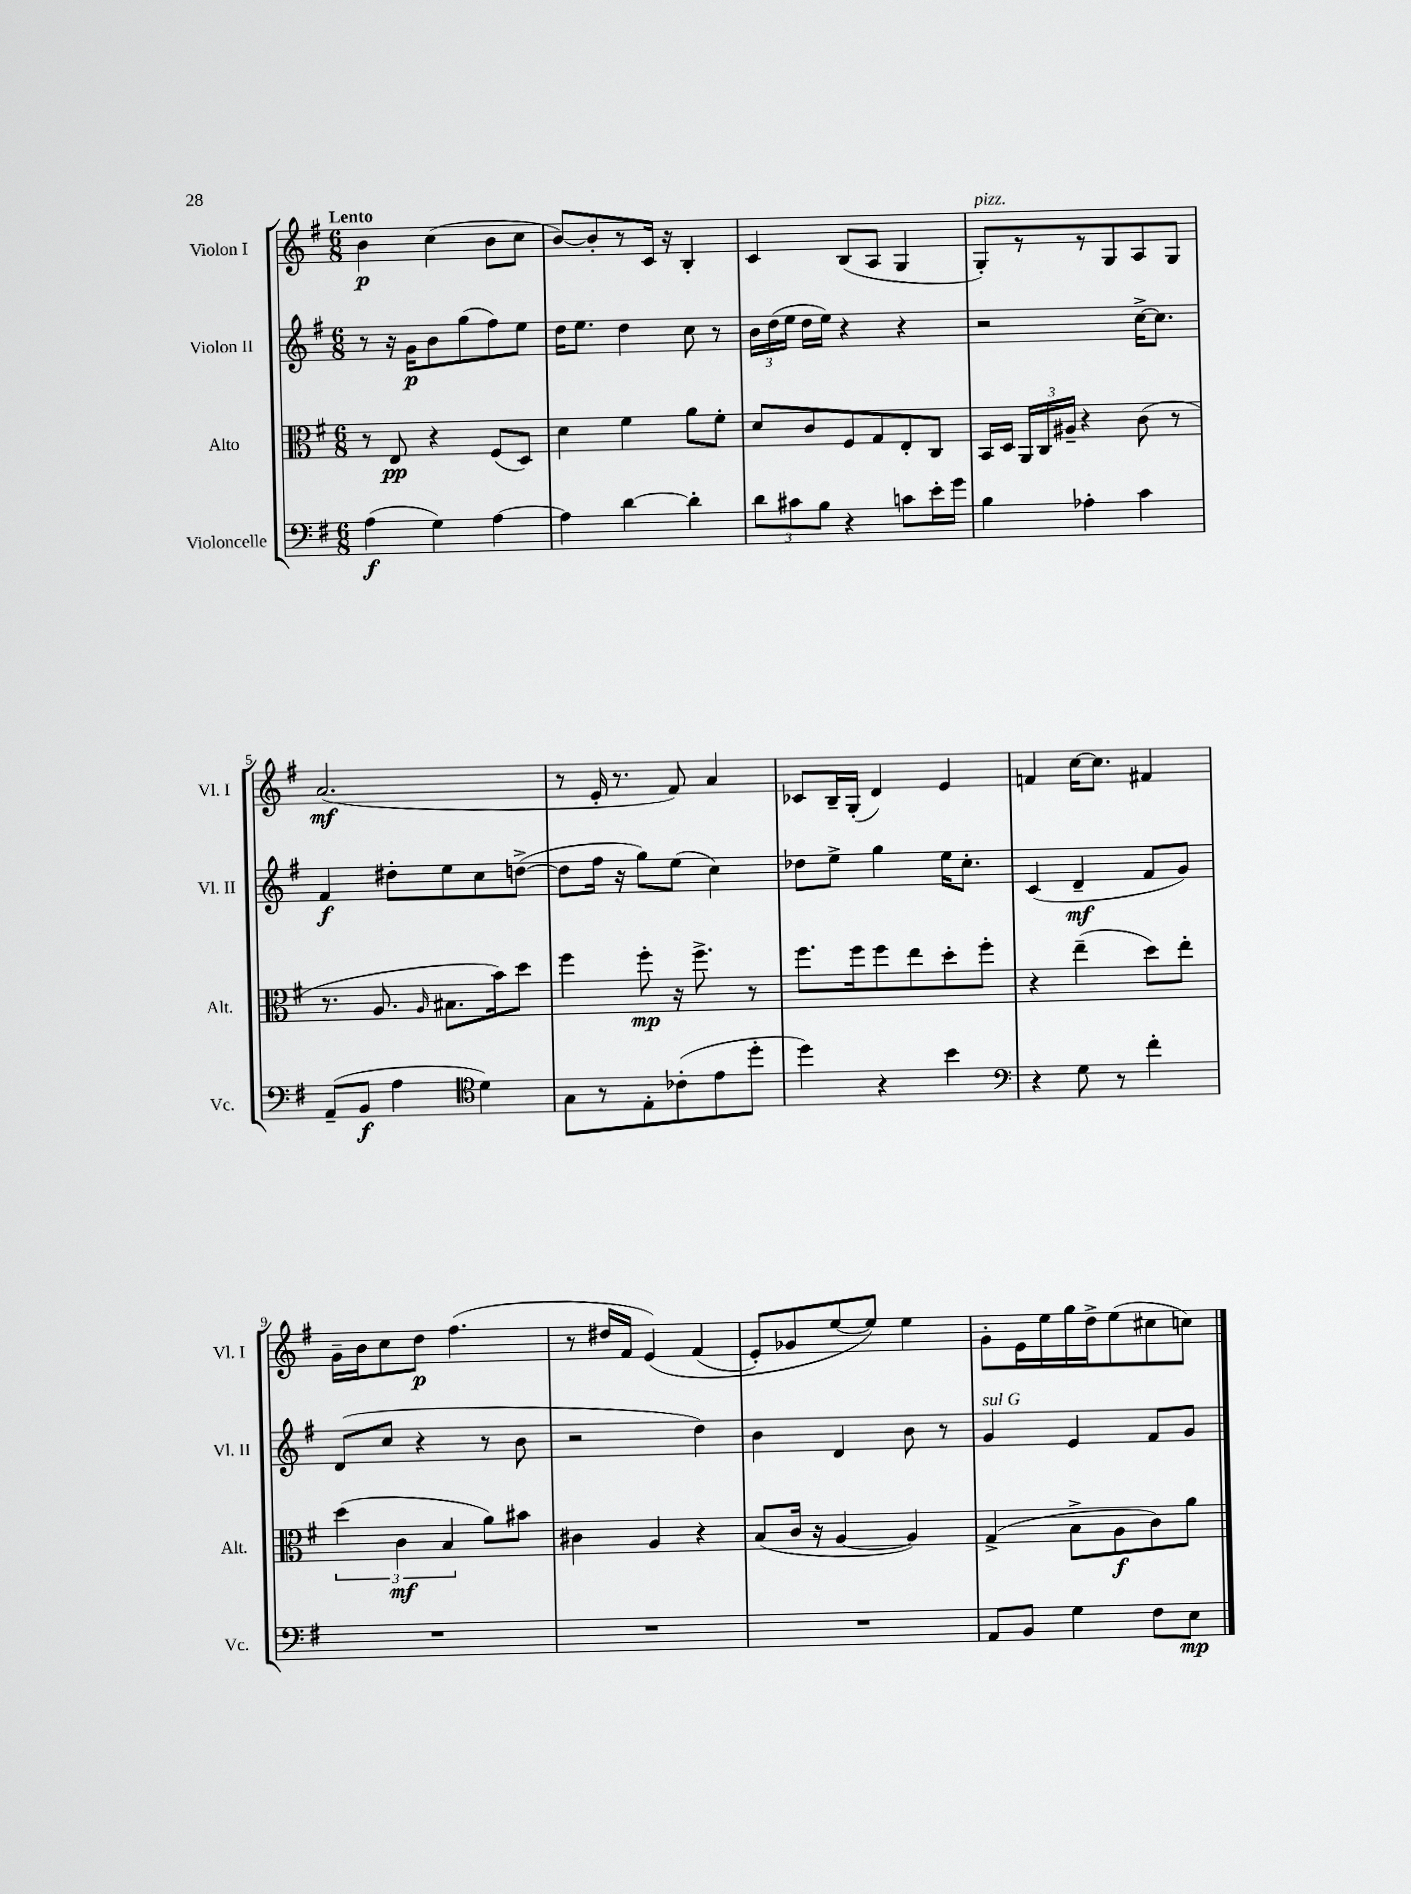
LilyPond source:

<<
\new StaffGroup <<
\new Staff = "s0" \with { instrumentName = "Violon I" shortInstrumentName = "Vl. I" } {
    \clef treble \key g \major \numericTimeSignature \time 6/8 \tempo "Lento"
    \autoBeamOff b'4\p c''4( b'8[ c''8] |
    b'8[~) b'8-. r8 c'16] r16 b4-. |
    c'4 b8[( a8] g4 |
    g8[-.^\markup { \italic "pizz." }) r8 r8 g8 a8 g8] |
    a'2.\mf( |
    r8 e'16-. r8. fis'8) a'4 |
    ces'8[ b16-- g16]-.( d'4) e'4 |
    f'4 c''16[~ c''8.] fis'4 |
    g'16[-- b'16 c''8 d''8]\p fis''4.( |
    r8 dis''16[ fis'16] e'4)\( fis'4( |
    e'8[-.) ges'8 e''8~ e''8]\) e''4 |
    g'8[-. e'16 e''16 g''16 d''16-> e''8( cis''8 c''8]) \bar "|." |
}
\new Staff = "s1" \with { instrumentName = "Violon II" shortInstrumentName = "Vl. II" } {
    \clef treble \key g \major \numericTimeSignature \time 6/8
    \autoBeamOff r8 r16 g'16[\p b'8 g''8( fis''8) e''8] |
    d''16[ e''8.] d''4 c''8 r8 |
    \tuplet 3/2 { b'16[ d''16( e''16] } d''16[ e''16]) r4 r4 |
    r2 c''16[~-> c''8.] |
    fis'4\f dis''8[-. e''8 c''8 d''8]~->( |
    d''8[ fis''16] r16 g''8[) e''8]( c''4) |
    des''8[ e''8]-> g''4 e''16[ c''8.]-. |
    c'4( d'4--\mf fis'8[ g'8]) |
    d'8[( c''8] r4 r8 b'8 |
    r2 d''4) |
    b'4 d'4 b'8 r8 |
    g'4^\markup { \italic "sul G" } e'4 fis'8[ g'8] \bar "|." |
}
\new Staff = "s2" \with { instrumentName = "Alto" shortInstrumentName = "Alt." } {
    \clef alto \key g \major \numericTimeSignature \time 6/8
    \autoBeamOff r8 e8\pp r4 fis8[( d8]) |
    d'4 fis'4 a'8[ fis'8]-. |
    d'8[ c'8 fis8 g8 e8-. c8] |
    b,16[ d16] \tuplet 3/2 { a,16[ c16 ais16]-- } r4 c'8( r8 |
    r8. a8. \grace { a16 } bis8.[ b'16) d''8] |
    fis''4 fis''8-.\mp r16 fis''8.-> r8 |
    fis''8.[ fis''16 fis''8 e''8 d''8-. fis''8]-. |
    r4 e''4--( d''8[) e''8]-. |
    \tuplet 3/2 { d''4( c'4\mf b4 } a'8[) bis'8] |
    cis'4 a4 r4 |
    b8[( c'16] r16 a4~ a4) |
    g4->( b8[-> a8\f c'8) a'8] \bar "|." |
}
\new Staff = "s3" \with { instrumentName = "Violoncelle" shortInstrumentName = "Vc." } {
    \clef bass \key g \major \numericTimeSignature \time 6/8
    \autoBeamOff a4\f( g4) a4~ |
    a4 d'4~ d'4-. |
    \tuplet 3/2 { d'8[ cis'8 b8] } r4 c'8[ e'16-. g'16] |
    b4 aes4-. c'4 |
    a,8[--( b,8]\f a4 \clef tenor d'4) |
    g8[ r8 e8-. ces'8-.( e'8 d''8]-. |
    d''4) r4 b'4 |
    \clef bass r4 g8 r8 fis'4-. |
    R2. |
    R2. |
    R2. |
    a,8[ b,8] g4 fis8[ e8]\mp \bar "|." |
}
>>
>>
